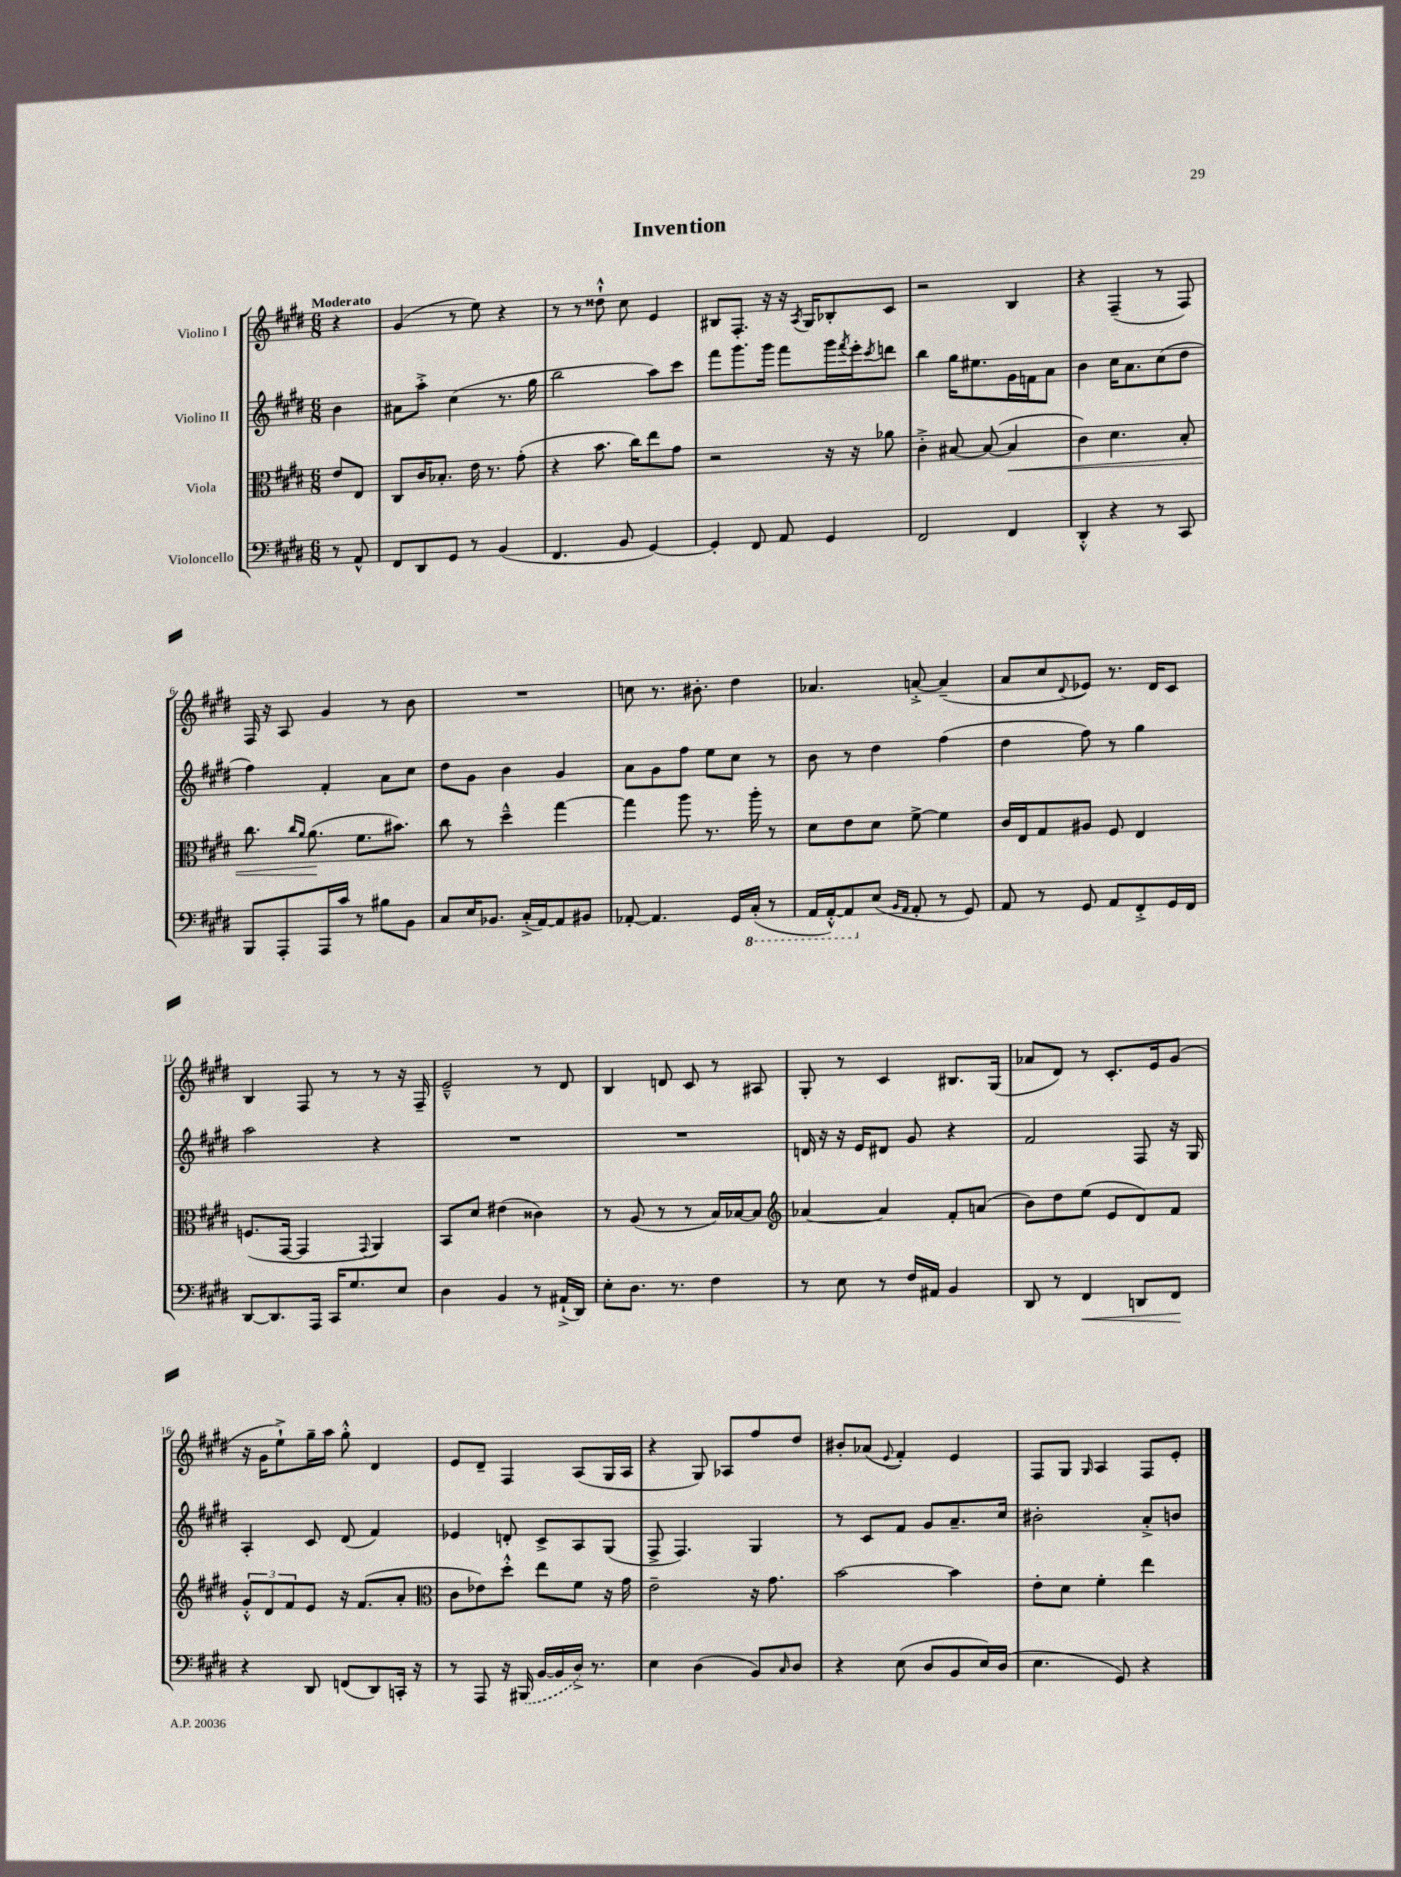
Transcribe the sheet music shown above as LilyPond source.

\header { title = "Invention" }
<<
\new StaffGroup <<
\new Staff = "s0" \with { instrumentName = "Violino I" } {
    \clef treble \key e \major \numericTimeSignature \time 6/8 \partial 4 \tempo "Moderato"
    r4 |
    gis'4( r8 e''8) r4 |
    r8 r8 disis''8-!-^ cis''8 e'4 |
    bis8 fis8.-. r16 r16 \acciaccatura { a8 } gis16 bes8-. cis'8 |
    r2 b4 |
    r4 fis4--( r8 fis8) |
    fis16 r16 a8 gis'4 r8 b'8 |
    R2. |
    c''8 r8. bis'8.-. dis''4 |
    aes'4. a'8~-.-> a'4--( |
    a'8 cis''8 \appoggiatura { dis'8 } ees'8) r8. dis'16 cis'8 |
    b4 fis8 r8 r8 r16 fis16-- |
    e'2---^ r8 dis'8 |
    b4 d'8 cis'8 r8 ais8 |
    gis8-. r8 cis'4 bis8. gis16( |
    aes'8 dis'8) r8 cis'8.-. e'16 gis'8( |
    r16 gis'16 e''8-!->) gis''16-- a''16 gis''8-.-^ dis'4 |
    e'8 dis'8-- fis4 a8( gis16 a16 |
    r4 gis8) aes8 fis''8 dis''8 |
    bis'8-. aes'8( \appoggiatura { e'8 } fis'4-.) e'4 |
    fis8 gis8 \grace { gis16 } a4 fis8 e'8-. \bar "|." |
}
\new Staff = "s1" \with { instrumentName = "Violino II" } {
    \clef treble \key e \major \numericTimeSignature \time 6/8 \partial 4
    b'4 |
    ais'8 a''8-.-> cis''4( r8. gis''16 |
    b''2 a''8) cis'''8 |
    fis'''8 gis'''8. gis'''16 fis'''8 gis'''16 \acciaccatura { fis'''8 } e'''16-. \acciaccatura { cis'''8 } d'''8 |
    b''4 gis''16 eis''8. gis'16 f'16 a'8 |
    b'4 cis''16 a'8. cis''8( dis''8 |
    fis''4) fis'4-. a'8 cis''8 |
    dis''8 gis'8 b'4 gis'4 |
    a'8 gis'8 fis''8 e''8 cis''8 r8 |
    b'8 r8 dis''4 fis''4( |
    dis''4 fis''8) r8 gis''4 |
    a''2 r4 |
    R2. |
    R2. |
    d'16 r16 r16 e'16 dis'8 gis'8 r4 |
    fis'2 fis8 r16 gis16 |
    a4-. cis'8 dis'8( fis'4) |
    ees'4 d'8-. cis'8-> a8 gis8( |
    fis8-> fis4.) gis4 |
    r8 cis'8 fis'8 gis'8 a'8.-- cis''16 |
    bis'2-. a'8-.-> b'8 \bar "|." |
}
\new Staff = "s2" \with { instrumentName = "Viola" } {
    \clef alto \key e \major \numericTimeSignature \time 6/8 \partial 4
    e'8 e8 |
    cis8 cis'16 bes8.-. e'16 r8. gis'8-.( |
    r4 b'8. cis''16) e''8 gis'8 |
    r2 r16 r16 aes'8 |
    cis'4-.-> bis8~ bis8~( bis4\< |
    cis'4) dis'4. b8-. |
    cis''8. \grace { cis''16 a'16 } a'8.\!( fis'8. bis'8.) |
    cis''8 r8 dis''4---^ gis''4~ |
    gis''4 a''8 r8. a''16-. r8 |
    dis'8 e'8 dis'8 fis'8~-> fis'4 |
    cis'16 e16 gis8 ais8 fis8 e4 |
    f8.( gis,16~ gis,4 \appoggiatura { gis,8 } a,4) |
    b,8 dis'8 eis'4( cisis'4) |
    r8 a8( r8 r8 b16) bes16~ bes8 |
    \clef treble aes'4~ aes'4 fis'8-. a'8( |
    b'8) dis''8 e''8( e'8 dis'8) fis'8 |
    \tuplet 3/2 { gis'8-.-^ dis'8 fis'8 } e'8 r16 fis'8.( a'8-. |
    \clef alto cis'8 ees'8) dis''8-.-^ e''8 fis'8 r16 gis'16 |
    e'2-- r16 gis'8. |
    b'2~ b'4 |
    e'8-. dis'8 fis'4-. e''4 \bar "|." |
}
\new Staff = "s3" \with { instrumentName = "Violoncello" } {
    \clef bass \key e \major \numericTimeSignature \time 6/8 \partial 4
    r8 a,8-^ |
    fis,8 dis,8 gis,8 r8 b,4( |
    fis,4. b,8 gis,4~) |
    gis,4-. fis,8 a,8 gis,4 |
    fis,2 fis,4 |
    dis,4-.-^ r4 r8 cis,8 |
    b,,8 a,,8-. a,,16 cis'16 r8 bis8 b,8 |
    cis8 e16 bes,8. cis16-.->( a,16~) a,8 bis,8 |
    aes,8~-. aes,4. gis,16 \ottava #-1 cis,16-.( r8 |
    a,,16 a,,16~-.-^) a,,8 \ottava #0 e8( \grace { b,16 a,16 } a,8-. r8 gis,8) |
    a,8 r8 gis,8 a,8 fis,8-.-> gis,16 fis,16 |
    dis,8~ dis,8. a,,16 cis,16 gis8. e8 |
    dis4 b,4 r8 ais,16-!->( dis,16) |
    e8-. dis8. r8. fis4 |
    r8 e8 r8 fis16 ais,16 b,4 |
    dis,8 r8 fis,4\< d,8 fis,8\! |
    r4 dis,8 f,8( dis,8) c,16-. r16 |
    r8 a,,8 r16 \once \slurDashed bis,,16( b,16~ b,16 dis16->) r8. |
    e4 dis4( b,8) \grace { cis16 } dis8 |
    r4 e8( dis8 b,8 e16) dis16( |
    e4. gis,8) r4 \bar "|." |
}
>>
>>
